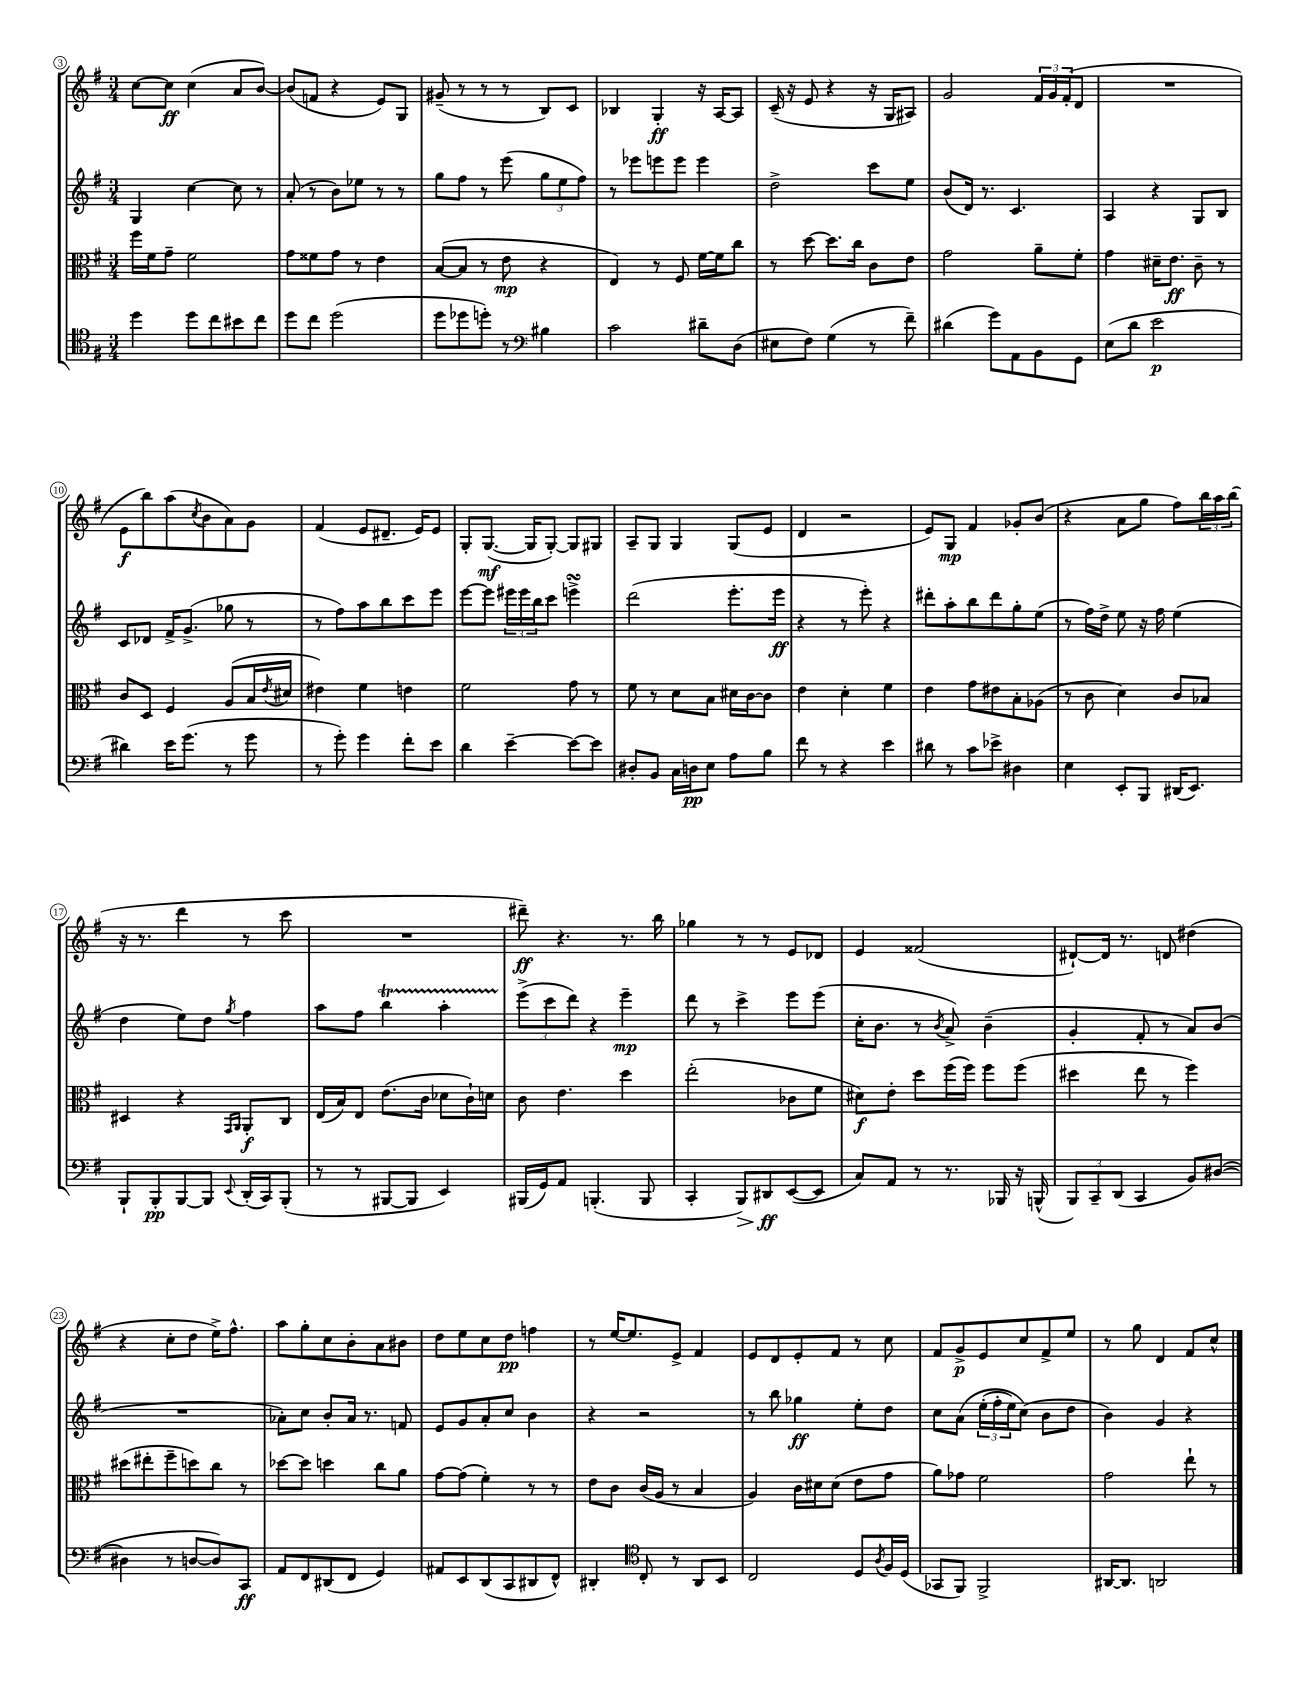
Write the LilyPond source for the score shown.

<<
\new StaffGroup <<
\new Staff = "s0" {
    \clef treble \key g \major \numericTimeSignature \time 3/4
    c''8~ c''8\ff c''4( a'8 b'8~) |
    b'8( f'8 r4 e'8) g8 |
    gis'8--( r8 r8 r8 b8) c'8 |
    bes4 g4-.\ff r16 a16~ a8 |
    c'16--( r16 e'8 r4 r16 g16 ais8) |
    g'2 \tuplet 3/2 { fis'16 g'16 fis'16-.( } d'8 |
    R2. |
    e'8\f b''8) a''8( \acciaccatura { c''8 } b'8 a'8) g'8 |
    fis'4( e'8 dis'8.-- e'16) e'8 |
    g8-. g8.~\mf( g16 g8~-.) g8 gis8 |
    a8-- g8 g4 g8( e'8 |
    d'4 r2 |
    e'8) g8\mp fis'4 ges'8-. b'8( |
    r4 a'8 g''8 fis''8) \tuplet 3/2 { b''16 a''16 b''16( } |
    r16 r8. d'''4 r8 c'''8 |
    R2. |
    dis'''8--\ff) r4. r8. b''16 |
    ges''4 r8 r8 e'8 des'8 |
    e'4 fisis'2( |
    dis'8~-!) dis'16 r8. d'8 dis''4( |
    r4 c''8-. d''8 e''16->) fis''8.-^ |
    a''8 g''8-. c''8 b'8-. a'8 bis'8 |
    d''8 e''8 c''8 d''8\pp f''4 |
    r8 e''16~ e''8. e'8-> fis'4 |
    e'8 d'8 e'8-. fis'8 r8 c''8 |
    fis'8 g'8->\p e'8 c''8 fis'8-> e''8 |
    r8 g''8 d'4 fis'8 c''8-^ \bar "|." |
}
\new Staff = "s1" {
    \clef treble \key g \major \numericTimeSignature \time 3/4
    g4 c''4~ c''8 r8 |
    a'8-.( r8 b'8) ees''8 r8 r8 |
    g''8 fis''8 r8 e'''8( \tuplet 3/2 { g''8 e''8 fis''8) } |
    r8 ees'''8 e'''8 e'''8 e'''4 |
    d''2-> c'''8 e''8 |
    b'8( d'16) r8. c'4. |
    a4 r4 g8 b8 |
    c'8 des'8 fis'16-> g'8.->( ges''8 r8 |
    r8 fis''8) a''8 b''8 c'''8 e'''8 |
    e'''8~ e'''8 \tuplet 3/2 { eis'''16 eis'''16 b''16 } c'''8 e'''4->\turn |
    d'''2( e'''8.-. e'''16\ff |
    r4 r8 e'''8-.) r4 |
    dis'''8-. a''8-. b''8 dis'''8 g''8-. e''8( |
    r8 fis''16) d''16-> e''8 r16 fis''16 e''4( |
    d''4 e''8) d''8 \acciaccatura { g''8 } fis''4 |
    a''8 fis''8 b''4\startTrillSpan a''4-. |
    \tuplet 3/2 { e'''8->\stopTrillSpan( c'''8 d'''8) } r4 e'''4--\mp |
    d'''8 r8 c'''4-> e'''8 e'''8( |
    c''16-. b'8. r8 \acciaccatura { b'8 } a'8->) b'4--( |
    g'4-. fis'8-. r8 a'8) b'8( |
    R2. |
    aes'8-.) c''8 b'8-. aes'16 r8. f'8 |
    e'8 g'8 a'8-. c''8 b'4 |
    r4 r2 |
    r8 b''8 ges''4\ff e''8-. d''8 |
    c''8 a'8\( \tuplet 3/2 { e''16-.( fis''16-. e''16) } c''8(\) b'8 d''8 |
    b'4) g'4 r4 \bar "|." |
}
\new Staff = "s2" {
    \clef alto \key g \major \numericTimeSignature \time 3/4
    fis''16 fis'16 g'8-- fis'2 |
    g'8 fisis'8 g'8 r8 e'4 |
    b8~( b8 r8 e'8\mp r4 |
    e4) r8 fis8 fis'16~ fis'16 c''8 |
    r8 d''8~ d''8. c''16 c'8 e'8 |
    g'2 a'8-- fis'8-. |
    g'4 dis'16-- e'8.\ff c'8-- r8 |
    c'8 d8 fis4 a8( b16 \acciaccatura { e'8 } dis'16 |
    eis'4) fis'4 e'4 |
    fis'2 g'8 r8 |
    fis'8 r8 d'8 b8 dis'16 c'16~ c'8 |
    e'4 d'4-. fis'4 |
    e'4 g'8 eis'8 b8-. aes8( |
    r8 c'8 d'4) c'8 bes8 |
    dis4 r4 \grace { g,16 a,16 } a,8-.\f c8 |
    e16( b16) e8 e'8.( c'16 des'8 c'16-!) d'16 |
    c'8 e'4. d''4 |
    e''2-.( ces'8 fis'8 |
    dis'8\f) e'8-. d''8 fis''16( fis''16) fis''8 fis''8( |
    dis''4 e''8 r8 fis''4) |
    dis''8( eis''8-. fis''8-- d''8) c''8 r8 |
    des''8~ des''8 d''4 c''8 a'8 |
    g'8~ g'8( fis'4-.) r8 r8 |
    e'8 c'8 c'16( a16 r8 b4 |
    a4) c'16 dis'16 dis'8( e'8 g'8 |
    a'8) ges'8 fis'2 |
    g'2 e''8-! r8 \bar "|." |
}
\new Staff = "s3" {
    \clef tenor \key g \major \numericTimeSignature \time 3/4
    d''4 d''8 c''8 bis'8 c''8 |
    d''8 c''8 d''2( |
    d''8 des''8 d''8-.) r8 \clef bass bis4 |
    c'2 dis'8-- d8( |
    eis8 fis8) g4( r8 fis'8--) |
    dis'4( g'8) a,8 b,8 g,8 |
    e8( d'8 e'2\p |
    dis'4) e'16 g'8.( r8 g'8 |
    r8 g'8-.) g'4 fis'8-. e'8 |
    d'4 e'4~-- e'8~ e'8 |
    dis8-. b,8 c16 d16\pp e8 a8 b8 |
    fis'8 r8 r4 e'4 |
    dis'8 r8 c'8 ees'8-> dis4 |
    e4 e,8-. b,,8 dis,16( e,8.) |
    b,,8-! b,,8-.\pp b,,8~ b,,8 \appoggiatura { e,8 } d,16-.( c,16) b,,8-.( |
    r8 r8 bis,,8~ bis,,8 e,4) |
    bis,,16( g,16) a,8 b,,4.-.( b,,8 |
    c,4-. b,,8\>) dis,8\ff\! e,8~( e,8 |
    c8) a,8 r8 r8. bes,,16 r16 b,,16-^( |
    \tuplet 3/2 { b,,8) c,8-- d,8( } c,4 b,8) dis8~( |
    dis4 r8 d8~ d8) c,8\ff |
    a,8 fis,8 dis,8( fis,8 g,4) |
    ais,8 e,8 d,8( c,8 dis,8 fis,8-^) |
    dis,4-. \clef tenor c8-. r8 a,8 b,8 |
    c2 d8 \acciaccatura { a8 } fis16 d16( |
    ges,8 fis,8) fis,2-> |
    ais,16~ ais,8. a,2 \bar "|." |
}
>>
>>
\layout { \context { \Score currentBarNumber = #3 \override BarNumber.stencil = #(make-stencil-circler 0.1 0.3 ly:text-interface::print) } }
